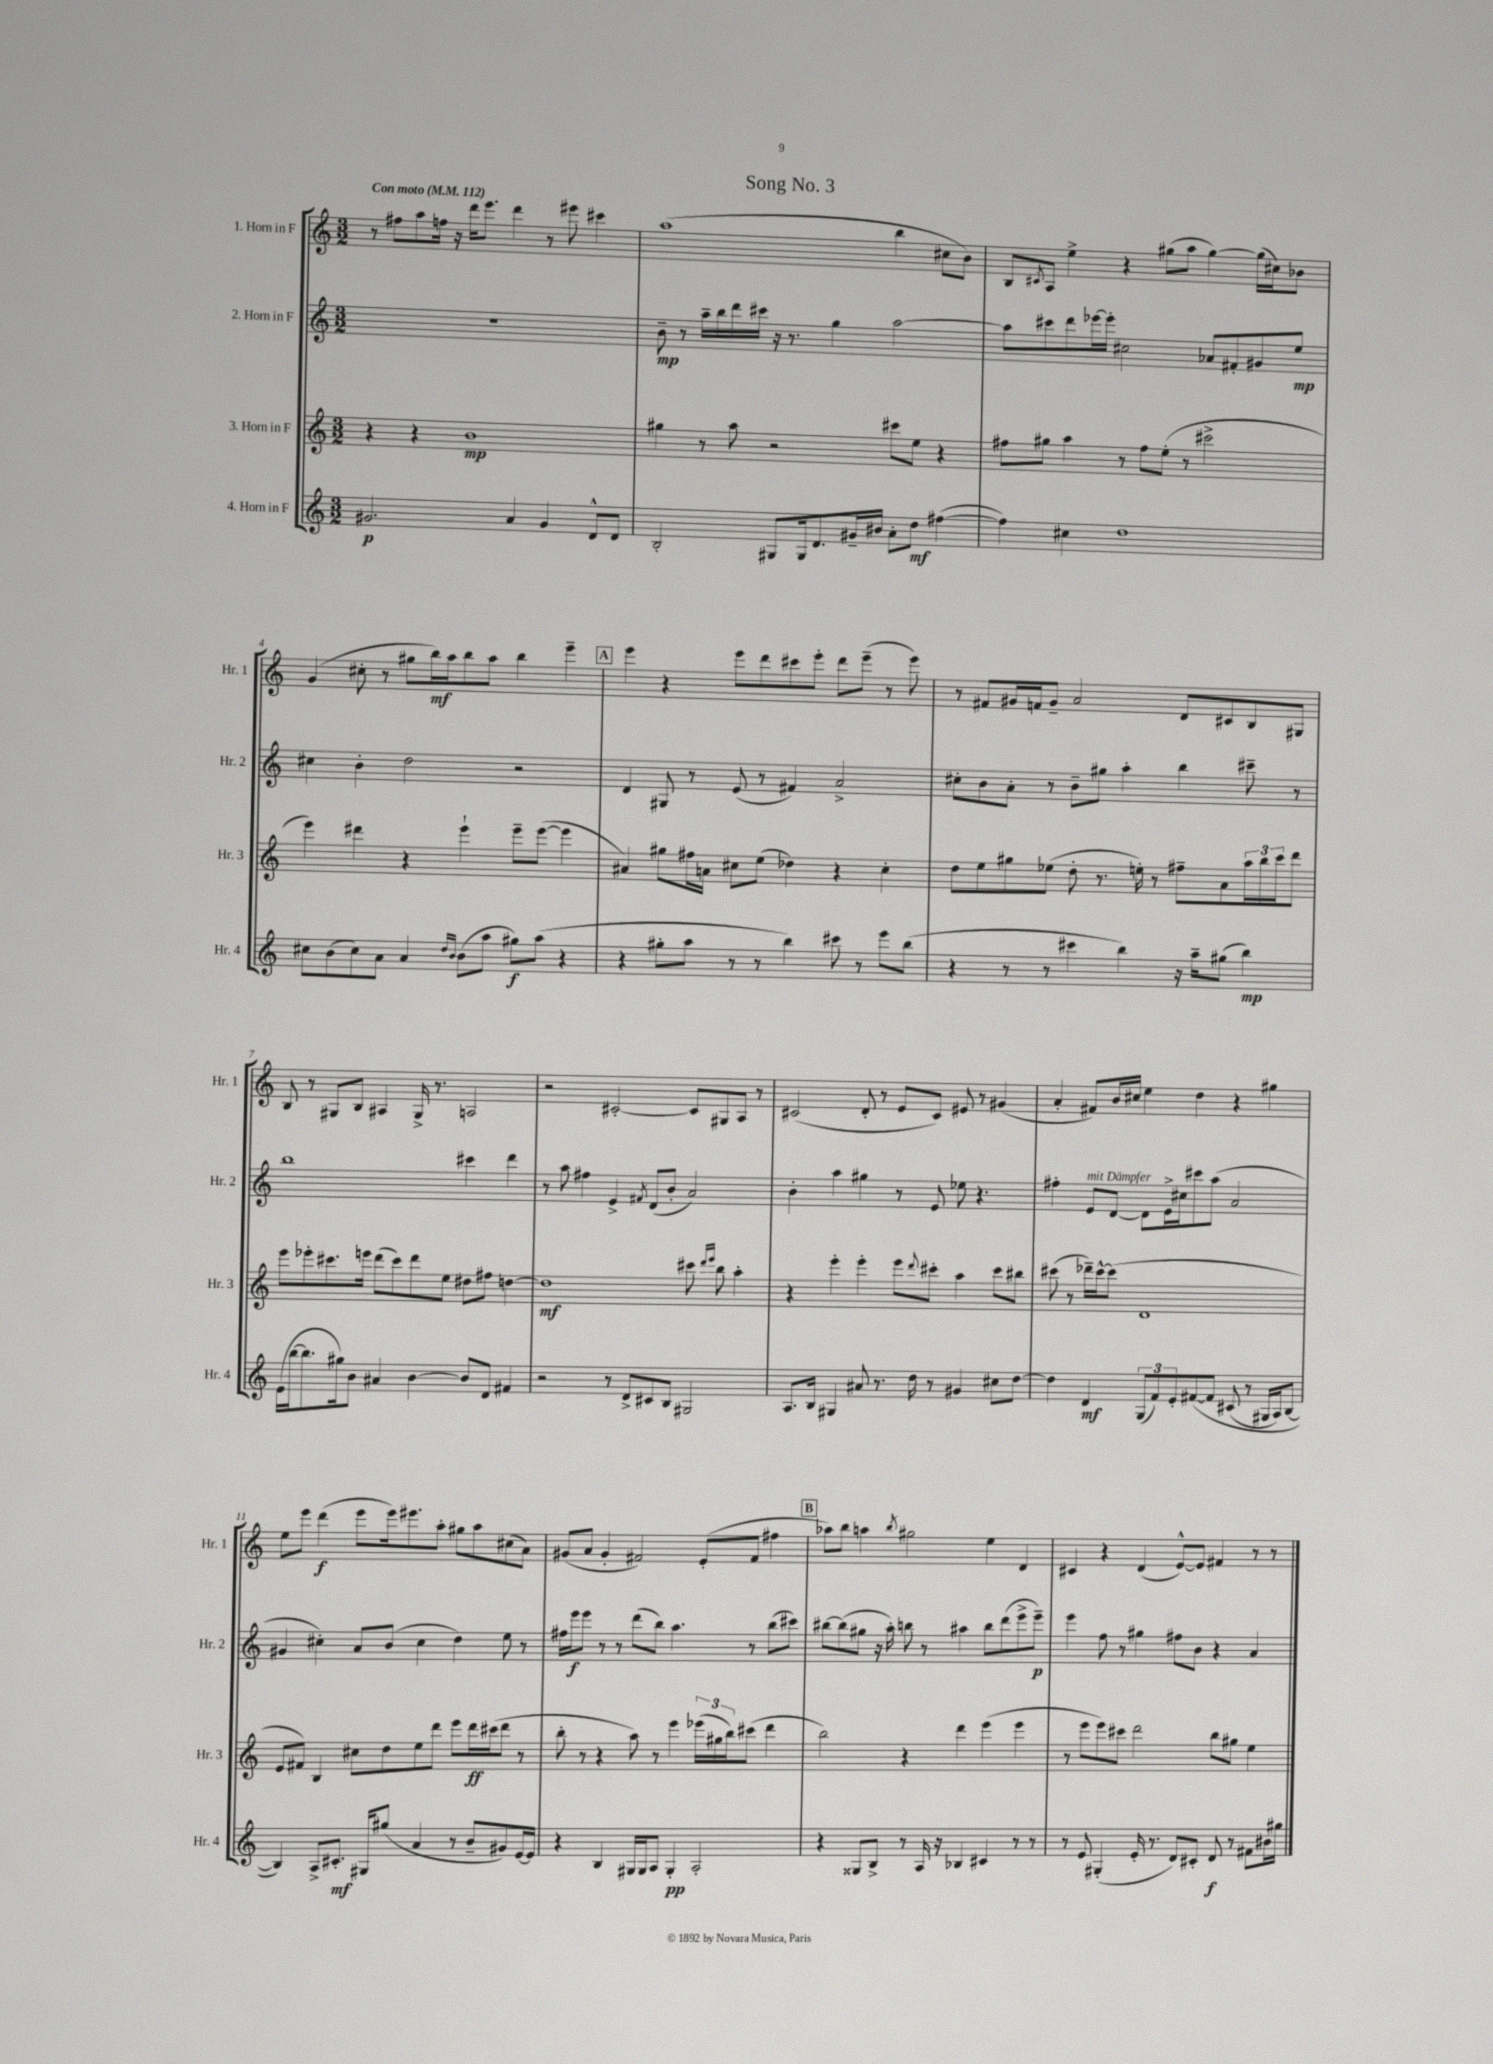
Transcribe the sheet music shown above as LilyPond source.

\header { title = "Song No. 3" }
<<
\new StaffGroup <<
\new Staff = "s0" \with { instrumentName = "1. Horn in F" shortInstrumentName = "Hr. 1" } {
    \clef treble \key c \major \numericTimeSignature \time 3/2 \tempo "Con moto" 4 = 112
    r8 fis''8 a''8 f''16 r16 d'''16 e'''8. d'''4 r8 eis'''8 cis'''4 |
    a''1( b''4 cis''8 b'8) |
    b8 \acciaccatura { cis'8 } a8 e''4-> r4 gis''8( a''8 gis''4~) gis''16( cis''16) bes'8 |
    g'4( cis''8-. r8 gis''8 b''16\mf) a''16 b''8 a''8 b''4 e'''4-- |
    \mark \markup { \box "A" } e'''4 r4 e'''8 d'''8 cis'''8 e'''8-. d'''8 e'''8--( r8 e'''8) |
    r8 fis'8 gis'16 f'16 gis'8-- a'2 d'8 cis'8 b8 gis8 |
    b8 r8 gis8 b8 ais4 gis16-> r8. a2 |
    r2 cis'2~-. cis'8 gis8 a8 r8 |
    cis'2( d'8-. r8 e'8 cis'8) eis'8 r8 gis'4( |
    a'4-. fis'8) b'16 cis''16 e''4 d''4 r4 gis''4 |
    e''8 e'''8 d'''4\f( e'''8 e'''16) eis'''8. a''8-. gis''8 a''8 cis''8( a'8) |
    gis'8( a'8 gis'4-. fis'2) e'8-.( fis'8 fis''4 |
    \mark \markup { \box "B" } aes''8) b''8 a''4 \acciaccatura { b''8 } gis''2 e''4 d'4 |
    cis'4 r4 d'4( e'8~-^) e'8 fis'4 r8 r8 \bar "|." |
}
\new Staff = "s1" \with { instrumentName = "2. Horn in F" shortInstrumentName = "Hr. 2" } {
    \clef treble \key c \major \numericTimeSignature \time 3/2
    R1. |
    b'8--\mp r8 a''16-- b''16 d'''16 cis'''16 r16 r8. g''4 a''2~ |
    a''8 cis'''8 d'''8 ees'''16~ ees'''16-. cis''2 aes'8 fis'8-. gis'8 e''8\mp |
    cis''4 b'4-. d''2 r2 |
    \mark \markup { \box "A" } d'4 gis8 r8 e'8( r8 fis'4) a'2-> |
    cis''8-. b'8 a'8-. r8 b'8-- gis''8 a''4-. b''4 cis'''8-- r8 |
    b''1 cis'''4 d'''4 |
    r8 a''8 fis''4 e'4-> \acciaccatura { fis'8 } d'8( b'8-. a'2) |
    b'4-. a''4 gis''4 r8 e'8 ees''8 r4. |
    fis''4-. e'8^\markup { \italic "mit Dämpfer" } d'8~ d'8 e'16-> cis''16 cis'''8 a''8( a'2 |
    gis'4 cis''4-.) a'8 b'8( cis''4 d''4) e''8 r8 |
    fis''16 e'''16\f e'''8 r8 r8 d'''8( b''8) a''4. r8 b''8( cis'''8) |
    \mark \markup { \box "B" } bis''8~ bis''8( gis''8 r16 a''16-.) b''8 r8 ais''4 b''8 d'''8( e'''8-> e'''8--\p) |
    e'''4 f''8 r8 gis''4 fis''8 b'8 r4 a'4 \bar "|." |
}
\new Staff = "s2" \with { instrumentName = "3. Horn in F" shortInstrumentName = "Hr. 3" } {
    \clef treble \key c \major \numericTimeSignature \time 3/2
    r4 r4 b'1\mp |
    gis''4 r8 a''8 r2 cis'''8 e''8 r4 |
    fis''8 gis''8 a''4 r8 fis''8 e''8-.( r8 cis'''2-> |
    e'''4) dis'''4 r4 e'''4-! e'''8-- e'''8~( e'''4 |
    \mark \markup { \box "A" } ais'4) gis''8 fis''16 a'16 cis''8 e''8( des''4) r4 cis''4-. |
    d''8 e''8 gis''8 ees''8( d''8-. r8. e''16-.) r8 fis''8-- a'8 \tuplet 3/2 { a''16 b''16 c'''16 } d'''8 |
    e'''8 ees'''8-. cis'''8. e'''16 d'''8( cis'''8) d'''8 e''8 dis''8 fis''8 d''4~ |
    d''1\mf cis'''8 \grace { d'''16 e'''16 } b''8 a''4-. |
    r4 e'''4-. e'''4-. e'''8 \appoggiatura { d'''8 } cis'''8-. a''4 cis'''8 bis''8 |
    cis'''8( r8 des'''16--) cis'''16~-^ cis'''8( d'1 |
    e'8 fis'8) b4 cis''8 d''8 e''8 d'''8 e'''8 d'''16\ff cis'''16( d'''8 r8 |
    b''8-. r8 r4 a''8) r8 e'''4 \tuplet 3/2 { ees'''16( gis''16 b''16) } cis'''8( d'''4 |
    \mark \markup { \box "B" } b''2) r4 d'''4 e'''4( e'''4 |
    r8 e'''8 e'''8) cis'''8 d'''2 b''8 gis''8 e''4 \bar "|." |
}
\new Staff = "s3" \with { instrumentName = "4. Horn in F" shortInstrumentName = "Hr. 4" } {
    \clef treble \key c \major \numericTimeSignature \time 3/2
    gis'2.\p a'4 gis'4 d'8-^ d'8 |
    b2-. gis8 gis16 d'8. gis'16-- bis'16 a'8-. d''8\mf fis''4~( |
    fis''4) cis''4 d''1 |
    cis''8 b'8( cis''8) a'8 a'4 \grace { d''16 b'16 } b'8( a''8 gis''8\f) a''8( r4 |
    \mark \markup { \box "A" } r4 gis''8-. a''8 r8 r8 b''4) cis'''8 r8 e'''8 b''8( |
    r4 r8 r8 cis'''4 b''4) r16 a''16-- gis''8( b''4\mp) |
    e'16( b''16~ b''8. gis''16) b'8 ais'4 b'4~ b'8 d'8 fis'4 |
    r2 r8 d'8-> cis'8 b8 gis2 |
    a8. b16 gis4 ais'8 r8. d''16 r8 gis'4 cis''8 d''8~ |
    d''4 d'4\mf \tuplet 3/2 { g8( f'8) e'8-. } fis'8~\( fis'8 cis'8( r8 gis16 a16) b8~ |
    b4\) a8-> cis'8.-.\mf gis16 gis''8( a'4 r8 b'8-- gis'8) e'16~ e'16 |
    r4 b4 gis16 gis16 a8 gis4-.\pp a2-. |
    \mark \markup { \box "B" } r4 gisis8 b8-> r8 a16 r16 bes4 cis'4 r8 r8 |
    r8 e'8 gis4-.( e'16-. r8. d'8) cis'8-. d'8\f r8 fis'8 bis'16 gis''16 \bar "|." |
}
>>
>>
